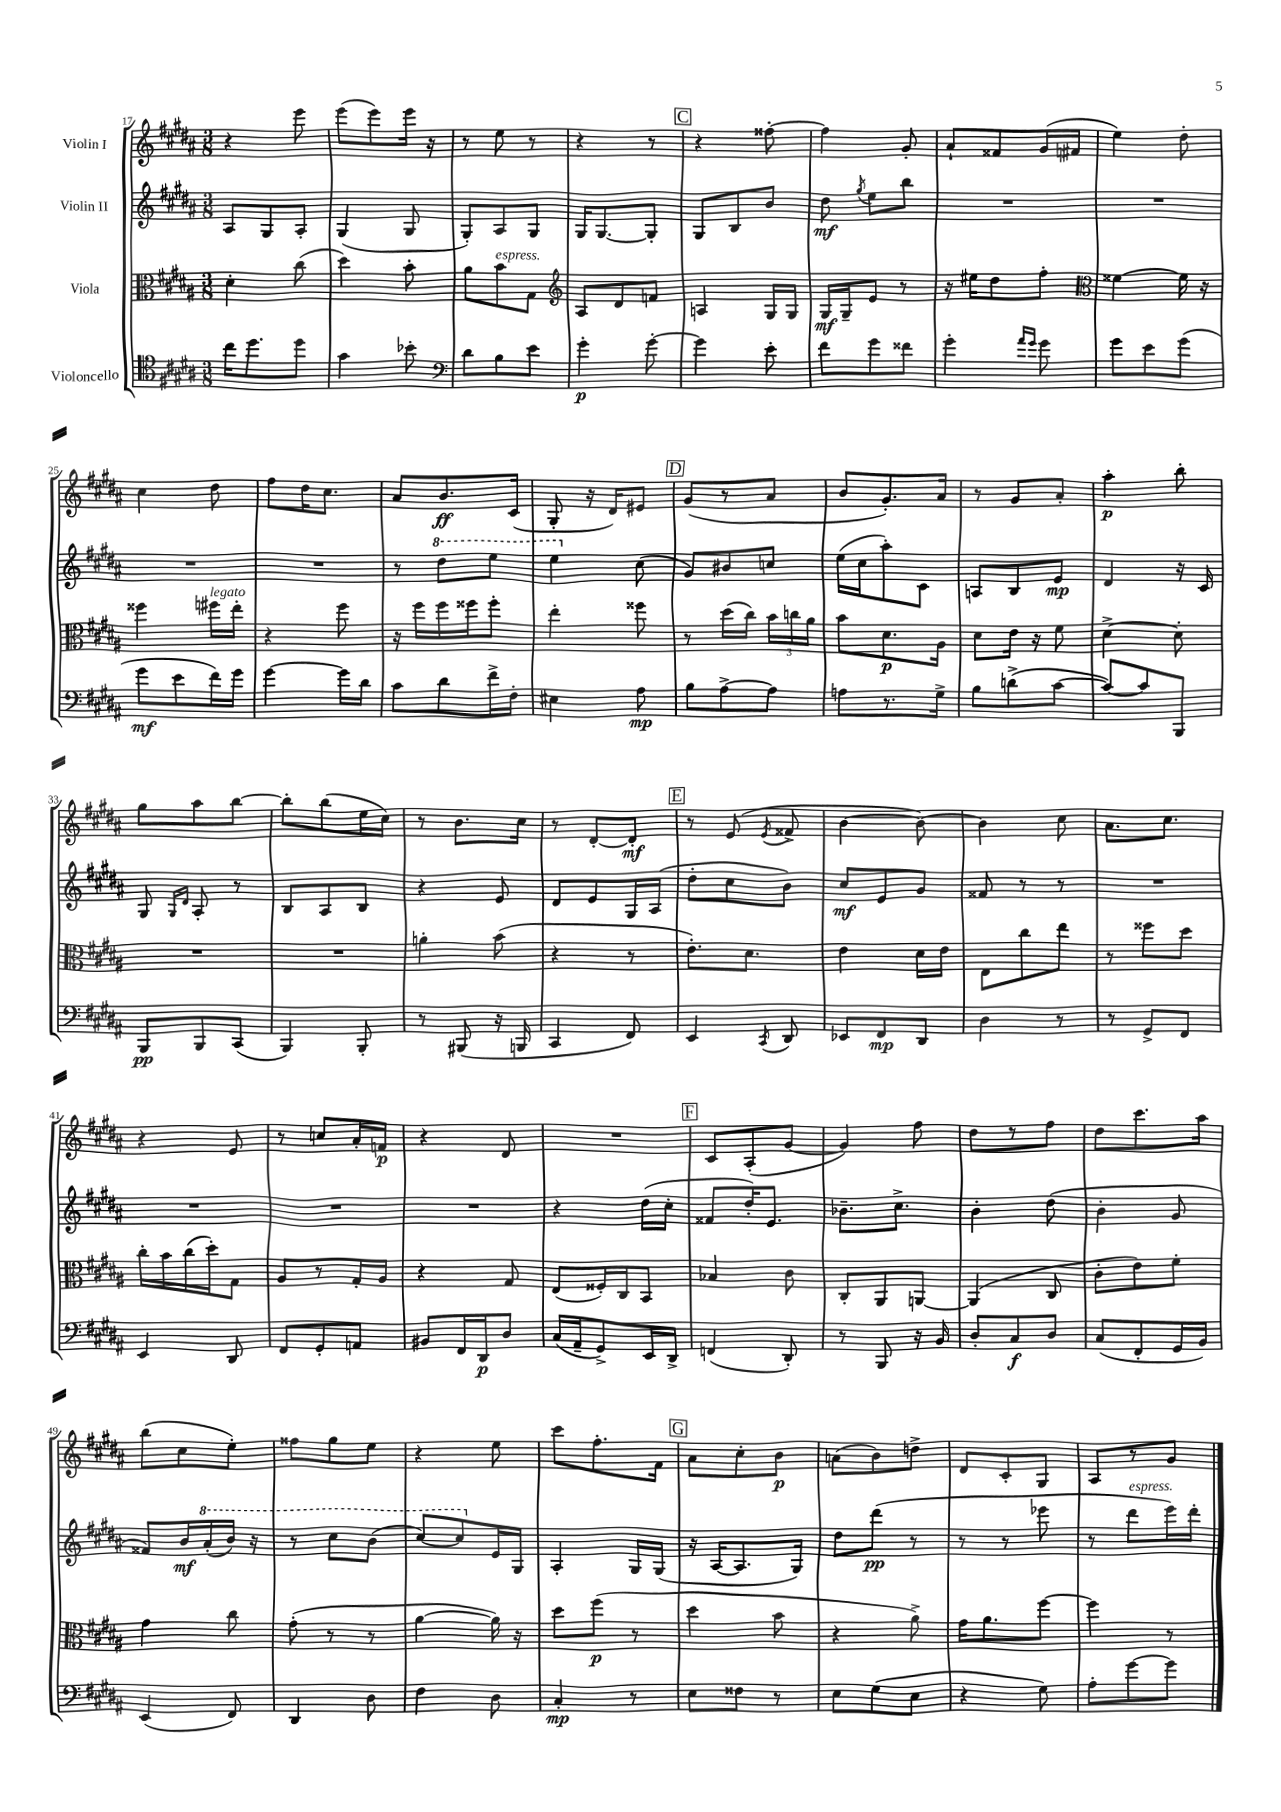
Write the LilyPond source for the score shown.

<<
\new StaffGroup <<
\new Staff = "s0" \with { instrumentName = "Violin I" } {
    \clef treble \key b \major \numericTimeSignature \time 3/8
    \autoBeamOff r4 e'''8 |
    e'''8[( e'''8) e'''16] r16 |
    r8 e''8 r8 |
    r4 r8 |
    \mark \markup { \box "C" } r4 fisis''8~-. |
    fisis''4 gis'8-. |
    ais'8[-! fisis'8 gis'16( fis'16] |
    e''4) dis''8-. |
    cis''4 dis''8 |
    fis''8[ dis''16 cis''8.] |
    ais'8[ b'8.\ff cis'16]( |
    gis8-. r16 dis'16[) eis'8] |
    \mark \markup { \box "D" } gis'8[( r8 ais'8] |
    b'8[ gis'8.-.) ais'16] |
    r8 gis'8[ ais'8]-. |
    ais''4-.\p b''8-. |
    gis''8[ ais''8 b''8]~ |
    b''8[-. b''8( e''16 cis''16]) |
    r8 b'8.[ cis''16] |
    r8 dis'8[~-. dis'8]-.\mf |
    \mark \markup { \box "E" } r8 e'8( \acciaccatura { e'8 } fisis'8-> |
    b'4~ b'8~) |
    b'4 cis''8 |
    ais'8.[ cis''8.] |
    r4 e'8 |
    r8 c''8[ ais'16-. f'16]\p |
    r4 dis'8 |
    R4. |
    \mark \markup { \box "F" } cis'8[ ais8-.( gis'8]~ |
    gis'4) fis''8 |
    dis''8[ r8 fis''8] |
    dis''8[ cis'''8. ais''16] |
    b''8[( cis''8 e''8]-.) |
    fisis''8[ gis''8 e''8] |
    r4 e''8 |
    cis'''8[ fis''8.-. fis'16] |
    \mark \markup { \box "G" } ais'8[ cis''8-. b'8]\p |
    a'8[( b'8) d''8]-> |
    dis'8[ cis'8-. gis8] |
    ais8[ r8 gis'8] \bar "|." |
}
\new Staff = "s1" \with { instrumentName = "Violin II" } {
    \clef treble \key b \major \numericTimeSignature \time 3/8
    \autoBeamOff ais8[ gis8 ais8]-. |
    gis4( gis8 |
    gis8[-.) ais8 gis8] |
    gis16[ gis8.~ gis8]-. |
    \mark \markup { \box "C" } gis8[ b8 b'8] |
    dis''8\mf \acciaccatura { gis''8 } e''8[ b''8] |
    R4. |
    R4. |
    R4. |
    R4. |
    r8 \ottava #1 dis'''8[ e'''8] |
    e'''4 \ottava #0 cis''8( |
    \mark \markup { \box "D" } gis'8[) bis'8 c''8] |
    e''16[( cis''16 ais''8-.) cis'8] |
    a8[ b8 e'8]\mp |
    dis'4 r16 cis'16 |
    gis8 \grace { gis16[ dis'16] } ais8-. r8 |
    b8[ ais8 b8] |
    r4 e'8 |
    dis'8[ e'8 gis16 ais16]( |
    \mark \markup { \box "E" } dis''8[-. cis''8 b'8]) |
    cis''8[\mf e'8 gis'8] |
    fisis'8 r8 r8 |
    R4. |
    R4. |
    R4. |
    R4. |
    r4 dis''16[( cis''16]-. |
    \mark \markup { \box "F" } fisis'8[ dis''16-.) e'8.] |
    bes'8.[-- cis''8.]-> |
    b'4-. dis''8( |
    b'4-. gis'8 |
    fisis'8[) b'16\mf \ottava #1 ais''16-.( b''16]) r16 |
    r8 cis'''8[ b''8]( |
    cis'''8[~) cis'''8 \ottava #0 e'16 gis16] |
    ais4-. gis16[ gis16]( |
    \mark \markup { \box "G" } r16 ais16[~ ais8. gis16]) |
    dis''8[ dis'''8]\pp( r8 |
    r8 r8 ees'''8 |
    r8 dis'''8[^\markup { \italic "espress." } e'''16) dis'''16]-. \bar "|." |
}
\new Staff = "s2" \with { instrumentName = "Viola" } {
    \clef alto \key b \major \numericTimeSignature \time 3/8
    \autoBeamOff dis'4-. cis''8( |
    dis''4) b'8-. |
    ais'8[ b'8^\markup { \italic "espress." } gis8] |
    \clef treble ais8[ dis'8 f'8] |
    \mark \markup { \box "C" } a4 gis16[ gis16] |
    gis16[\mf gis16-- e'8] r8 |
    r16 eis''16[ dis''8 fis''8]-. |
    \clef alto fisis'4~ fisis'16 r16 |
    fisis''4 fis''16[^\markup { \italic "legato" } e''16]-. |
    r4 fis''8 |
    r16 fis''16[ fis''16 fisis''16 fisis''8]-. |
    e''4-. fisis''8 |
    \mark \markup { \box "D" } r8 dis''16[( cis''16]) \tuplet 3/2 { b'16[ c''16 ais'16] } |
    b'8[ dis'8.\p ais16] |
    dis'8[ e'16] r16 fis'8 |
    dis'4~-> dis'8-. |
    R4. |
    R4. |
    a'4-. b'8( |
    r4 r8 |
    \mark \markup { \box "E" } e'8.[-.) dis'8.] |
    e'4 dis'16[ e'16] |
    e8[ cis''8 e''8] |
    r8 fisis''8[ dis''8] |
    cis''16[-. b'16 cis''16( dis''16-.) gis8] |
    ais8[ r8 gis16-. ais16] |
    r4 gis8 |
    e8[( fisis16-.) cis16 b,8] |
    \mark \markup { \box "F" } bes4 cis'8 |
    cis8[-. ais,8 a,8]~ |
    a,4( cis8 |
    cis'8[-. e'8) fis'8]-. |
    gis'4 cis''8 |
    gis'8-.( r8 r8 |
    ais'4~ ais'16) r16 |
    dis''8[ fis''8]\p( r8 |
    \mark \markup { \box "G" } dis''4 b'8 |
    r4 ais'8->) |
    gis'16[ ais'8. fis''8]~ |
    fis''4 r8 \bar "|." |
}
\new Staff = "s3" \with { instrumentName = "Violoncello" } {
    \clef tenor \key b \major \numericTimeSignature \time 3/8
    \autoBeamOff cis''16[ dis''8. dis''8] |
    gis'4 bes'8-. |
    \clef bass dis'8[ b8 e'8] |
    gis'4-.\p gis'8~-. |
    \mark \markup { \box "C" } gis'4 e'8-. |
    fis'8[ gis'8 fisis'8] |
    gis'4-. \grace { ais'16[ gis'16] } gis'8 |
    gis'8[ e'8 gis'8]( |
    gis'8[\mf e'8 fis'16) gis'16] |
    gis'4~ gis'16[ dis'16] |
    cis'8[ dis'8 fis'16-> fis16]-. |
    eis4 ais8\mp |
    \mark \markup { \box "D" } b8[ ais8~-> ais8] |
    a8[ r8. gis16]-> |
    b8[ d'8->( cis'8]~ |
    cis'8[~) cis'8 b,,8] |
    b,,8[\pp b,,8 cis,8]( |
    b,,4) b,,8-. |
    r8 bis,,8( r16 b,,16 |
    cis,4 fis,8) |
    \mark \markup { \box "E" } e,4 \acciaccatura { cis,8 } dis,8 |
    ees,8[ fis,8\mp dis,8] |
    dis4 r8 |
    r8 gis,8[-> fis,8] |
    e,4 dis,8 |
    fis,8[ gis,8-. a,8] |
    bis,8[ fis,16 dis,16\p dis8] |
    cis16[( ais,16-- gis,8->) e,16 dis,16]-> |
    \mark \markup { \box "F" } f,4( dis,8-.) |
    r8 b,,8 r16 b,16 |
    dis8[-. cis8\f dis8] |
    cis8[( fis,8-. gis,16 b,16]) |
    e,4( fis,8) |
    dis,4 dis8 |
    fis4 dis8 |
    cis4-.\mp r8 |
    \mark \markup { \box "G" } e8[ fisis8] r8 |
    e8[ gis8( e8] |
    r4 gis8) |
    ais8[-. gis'8~ gis'8] \bar "|." |
}
>>
>>
\layout { \context { \Score currentBarNumber = #17 } }
